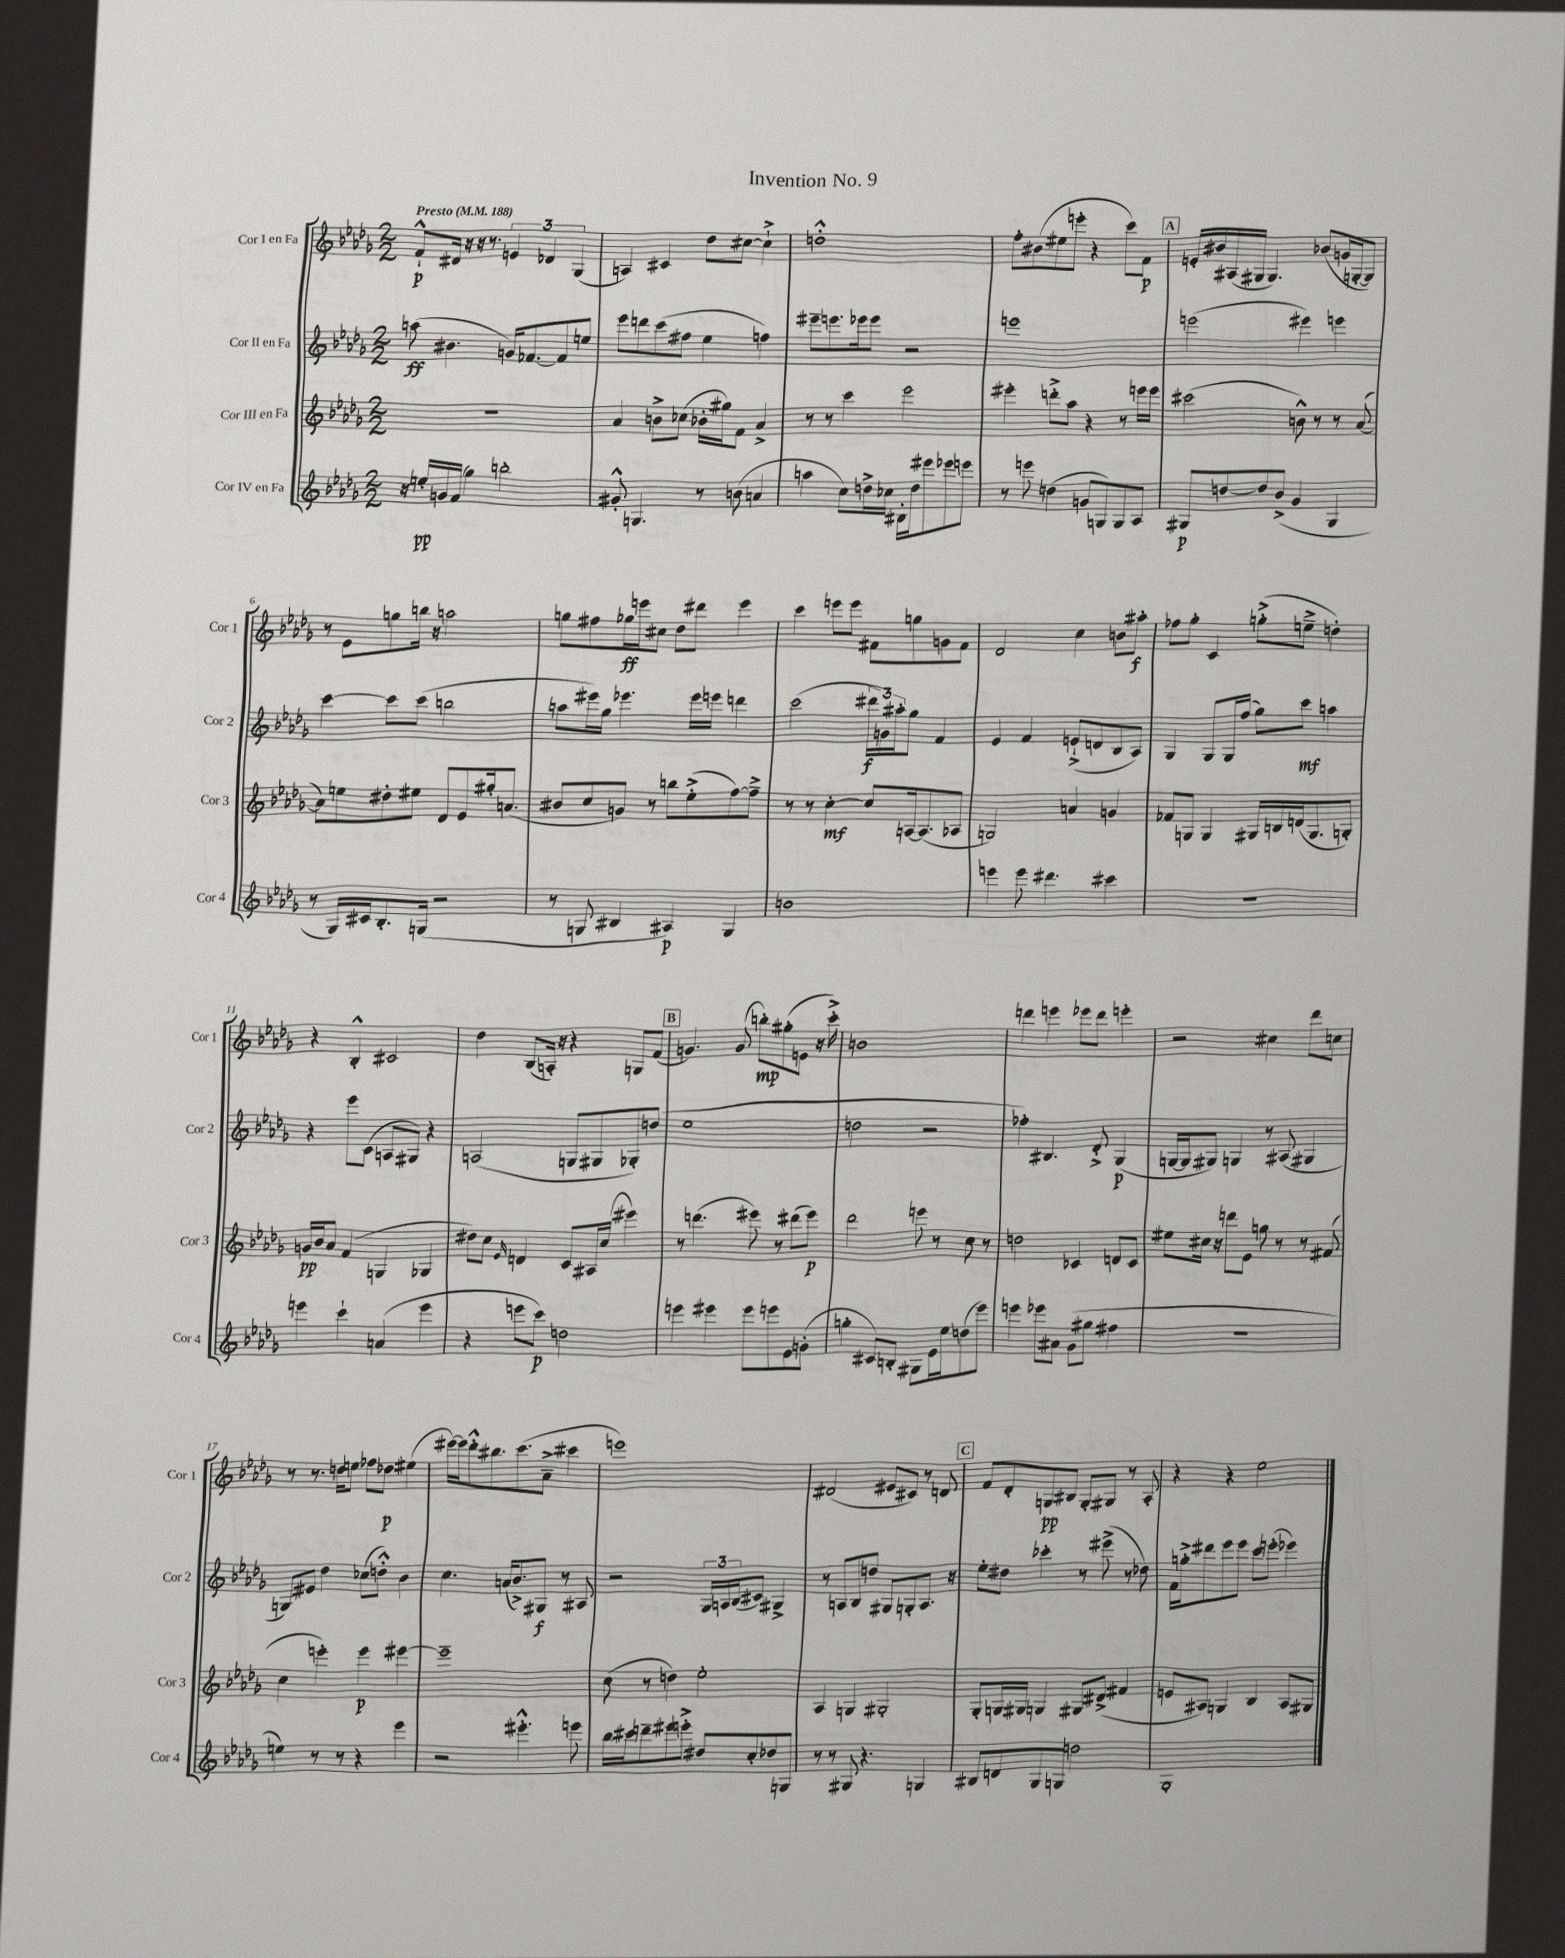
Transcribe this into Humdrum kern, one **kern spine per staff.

**kern	**kern	**kern	**kern
*staff4	*staff3	*staff2	*staff1
*clefG2	*clefG2	*clefG2	*clefG2
*k[b-e-a-d-g-]	*k[b-e-a-d-g-]	*k[b-e-a-d-g-]	*k[b-e-a-d-g-]
*M2/2	*M2/2	*M2/2	*M2/2
*MM188	*MM188	*MM188	*MM188
16r	1r	(8aa	8f`^^
16ee'	.	.	.
16g	.	4.b#	16d#
(16f	.	.	16r
4gg-)	.	.	16r
.	.	.	8.r
2bb'	.	16g)	6e
.	.	[8.f-	.
.	.	.	6d-
.	.	8f-]	.
.	.	.	(6G-
.	.	8ee	.
=	=	=	=
8g#'^^	4a-	8eee-	4A)
4.G	.	8ddd	.
.	8b^	(8ccc	4c#
.	(8cc-	8ff#	.
8r	16b-'	4ee-	8dd-
.	16gg#)	.	.
(8b	8f	.	[8cc#
4a	4a-^	4ff)	4cc#`^]
=	=	=	=
4aa	8r	8eee#~	1dd'^^
.	8r	8.eee	.
8cc)	4ccc	.	.
.	.	16eee-	.
16dd^	.	8eee-	.
16cc-	.	.	.
16B#'	2eee-	2r	.
16dd	.	.	.
8eee#	.	.	.
8eee-	.	.	.
8eee	.	.	.
=	=	=	=
8r	4eee#'	1eee	8ff'
8eee	.	.	(8b#
(4dd	8ddd'^	.	8ee#
.	8aa-	.	8eee'
8g	4r	.	4r
8G)	.	.	.
8G	8r	.	8ccc)
8A-	16eee	.	8f
.	16eee	.	.
=	=	=	=
8G#	(2ccc#	(2eee	16e'
.	.	.	16b#
[8dd	.	.	(16A#
.	.	.	16G#
8dd]	.	.	4.G#)
(8b-^	.	.	.
4g-	8b^^)	4eee#)	.
.	8r	.	(8b-
4G#	8r	4eee	16g
.	.	.	[16G'
.	([8a-	.	8G])
=	=	=	=
8r	8a-])	[4ccc	8r
16G-)	8ee	.	8e-
16c#	.	.	.
8.B-'	8dd#'	8ccc]	8gg
.	8ee#	(8ccc	16bb
(16G	.	.	16r
2r	8d-	2bb	2aa
.	8e-	.	.
.	16gg#'	.	.
.	(8.a	.	.
=	=	=	=
8r	8b#	8aa	8gg
8G	8cc	16eee#)	8ff#
.	.	16gg-	.
4B#	8g)	4.eee-	16gg-
.	.	.	16eee
.	8r	.	8cc#
4A#)	8bb	.	8dd-
.	(8ee-'^	16eee-	8ddd#
.	.	16eee	.
4G	[8ff)	4ddd	4eee
.	8ff~^]	.	.
=	=	=	=
1b	8r	(2ccc	4ccc
.	8r	.	.
.	[4cc'	.	8eee
.	.	.	8eee
.	8cc]	24ddd#	8f#
.	.	24g)	.
.	.	24aa#'	.
.	[16A	8gg-	8gg
.	(8.A]	.	.
.	.	4f	8g
.	8A-	.	8f#
=	=	=	=
4eee	2G)	4e-	2d-
8eee	.	4f	.
4.ddd#	.	.	.
.	4a	(8e`^	4cc
.	.	8d	.
4ccc#	4g	8B-	8b
.	.	8A-)	8aa#'
=	=	=	=
1r	8f-	4G-	8ff-
.	8G	.	8gg-'
.	4G	8G-	4c
.	.	16G-	.
.	.	(16ff	.
.	16G#	8gg-)	(8gg'^
.	16B	.	.
.	(16d	8ccc	8ee~^
.	8.G#	.	.
.	.	4aa	4dd')
.	8G')	.	.
=	=	=	=
4eee	16g	4r	4r
.	16b-	.	.
.	8a-	.	.
4ccc`	(4f	8eee-	4B-'^^
.	.	(8c	.
(4a	4G	8A	2c#
.	.	8G#)	.
4eee	4G-	4r	.
=	=	=	=
4r	8dd#)	(2A	4dd-
.	8cc	.	.
.	16qqe-	.	.
8eee	4d	.	(8B-
8ccc)	.	.	16A')
.	.	.	16r
2dd	8c	8G	4r
.	16A#	8G#	.
.	(16cc	.	.
.	4eee#)	8G-')	8G
.	.	(8dd	(8f
=	=	=	=
4eee	8r	1ee-	4.g)
.	(4.ddd	.	.
4eee#	.	.	.
.	.	.	(8g
8eee#	8eee#)	.	8bb')
8eee	8r	.	(8gg#'
8e-	(8ddd#	.	8e
(8g'	8eee#)	.	16r
.	.	.	16ccc'^)
=	=	=	=
4gg'	2ddd-	2dd	1b
8c#)	.	.	.
8B'	.	.	.
8G#	8eee	2r	.
16e-	8r	.	.
16ee-	.	.	.
(8dd	8cc	.	.
8eee-)	8r	.	.
=	=	=	=
4eee	2dd	4ff-')	4ddd
8eee-	.	4.B#	4eee
8a#	.	.	.
(8g-	4c-	.	8eee-
8gg#	.	8d-'^	8ddd
4ff#	8d	(4G-	4eee'
.	8c-	.	.
=	=	=	=
1r	8ee#	[16G	2r
.	.	16G]	.
.	16cc#	8G#)	.
.	16r	.	.
.	8ddd	4G	.
.	8e-	.	.
.	8gg	8r	4cc#
.	8r	(8A#	.
.	8r	4G#	8ddd-
.	(8f#	.	8cc
=	=	=	=
4ee)	4cc	8G)	8r
.	.	8e#	8.r
8r	4eee')	4dd-	.
.	.	.	16dd
8r	.	.	8ee
4r	4eee	(8cc-	8ff-
.	.	8dd'^^)	8dd-
4eee-	[4eee#	4b-	(4ee#
=	=	=	=
2r	1eee#~]	4.cc	[16eee#)
.	.	.	16eee#]
.	.	.	8ddd-'^^
.	.	.	8.bb#
.	.	(16a	.
.	.	8.b-^)	(8.ccc
4.eee#'^^	.	.	.
.	.	8G#	8a-~^
.	.	8r	4ccc#
8eee	.	8A#	.
=	=	=	=
16bb-	(8cc	2r	1eee)
16ccc#	.	.	.
8ddd~	8r	.	.
8eee#	4dd)	.	.
8eee'^	.	.	.
8dd#	2ee-'	24G-	.
.	.	24A	.
.	.	(24B-	.
8cc'	.	8c#)	.
8dd-	.	4G#^	.
8G	.	.	.
=	=	=	=
8r	4A-	8r	(2d#
8r	.	8A	.
8G#	4G	8B-	.
4.r	.	8dd	.
.	2G#'	8G#	8e#
.	.	8G'	8c#)
4G	.	8.A	8r
.	.	.	8d
.	.	16r	.
=	=	=	=
8B#	8G-'	8ee-'	8f
8d	16G	8dd#	8d-'
.	16G#	.	.
8G-	4G	4ccc-'	8G
8G	.	.	8B#
2dd	8G#	8r	8G'
.	(8d#^	(8eee#^	8G#
.	4f#	8r	8r
.	.	8dd-)	8A-'
=	=	=	=
1G-'	8e	16f	4r
.	.	16gg'^	.
.	8A#)	8ddd#	.
.	4G	8eee-	4r
.	.	8eee-	.
.	4B-	8ccc	2ee-
.	.	(8eee'	.
.	8A#	4eee-)	.
.	8G#	.	.
==	==	==	==
*-	*-	*-	*-
